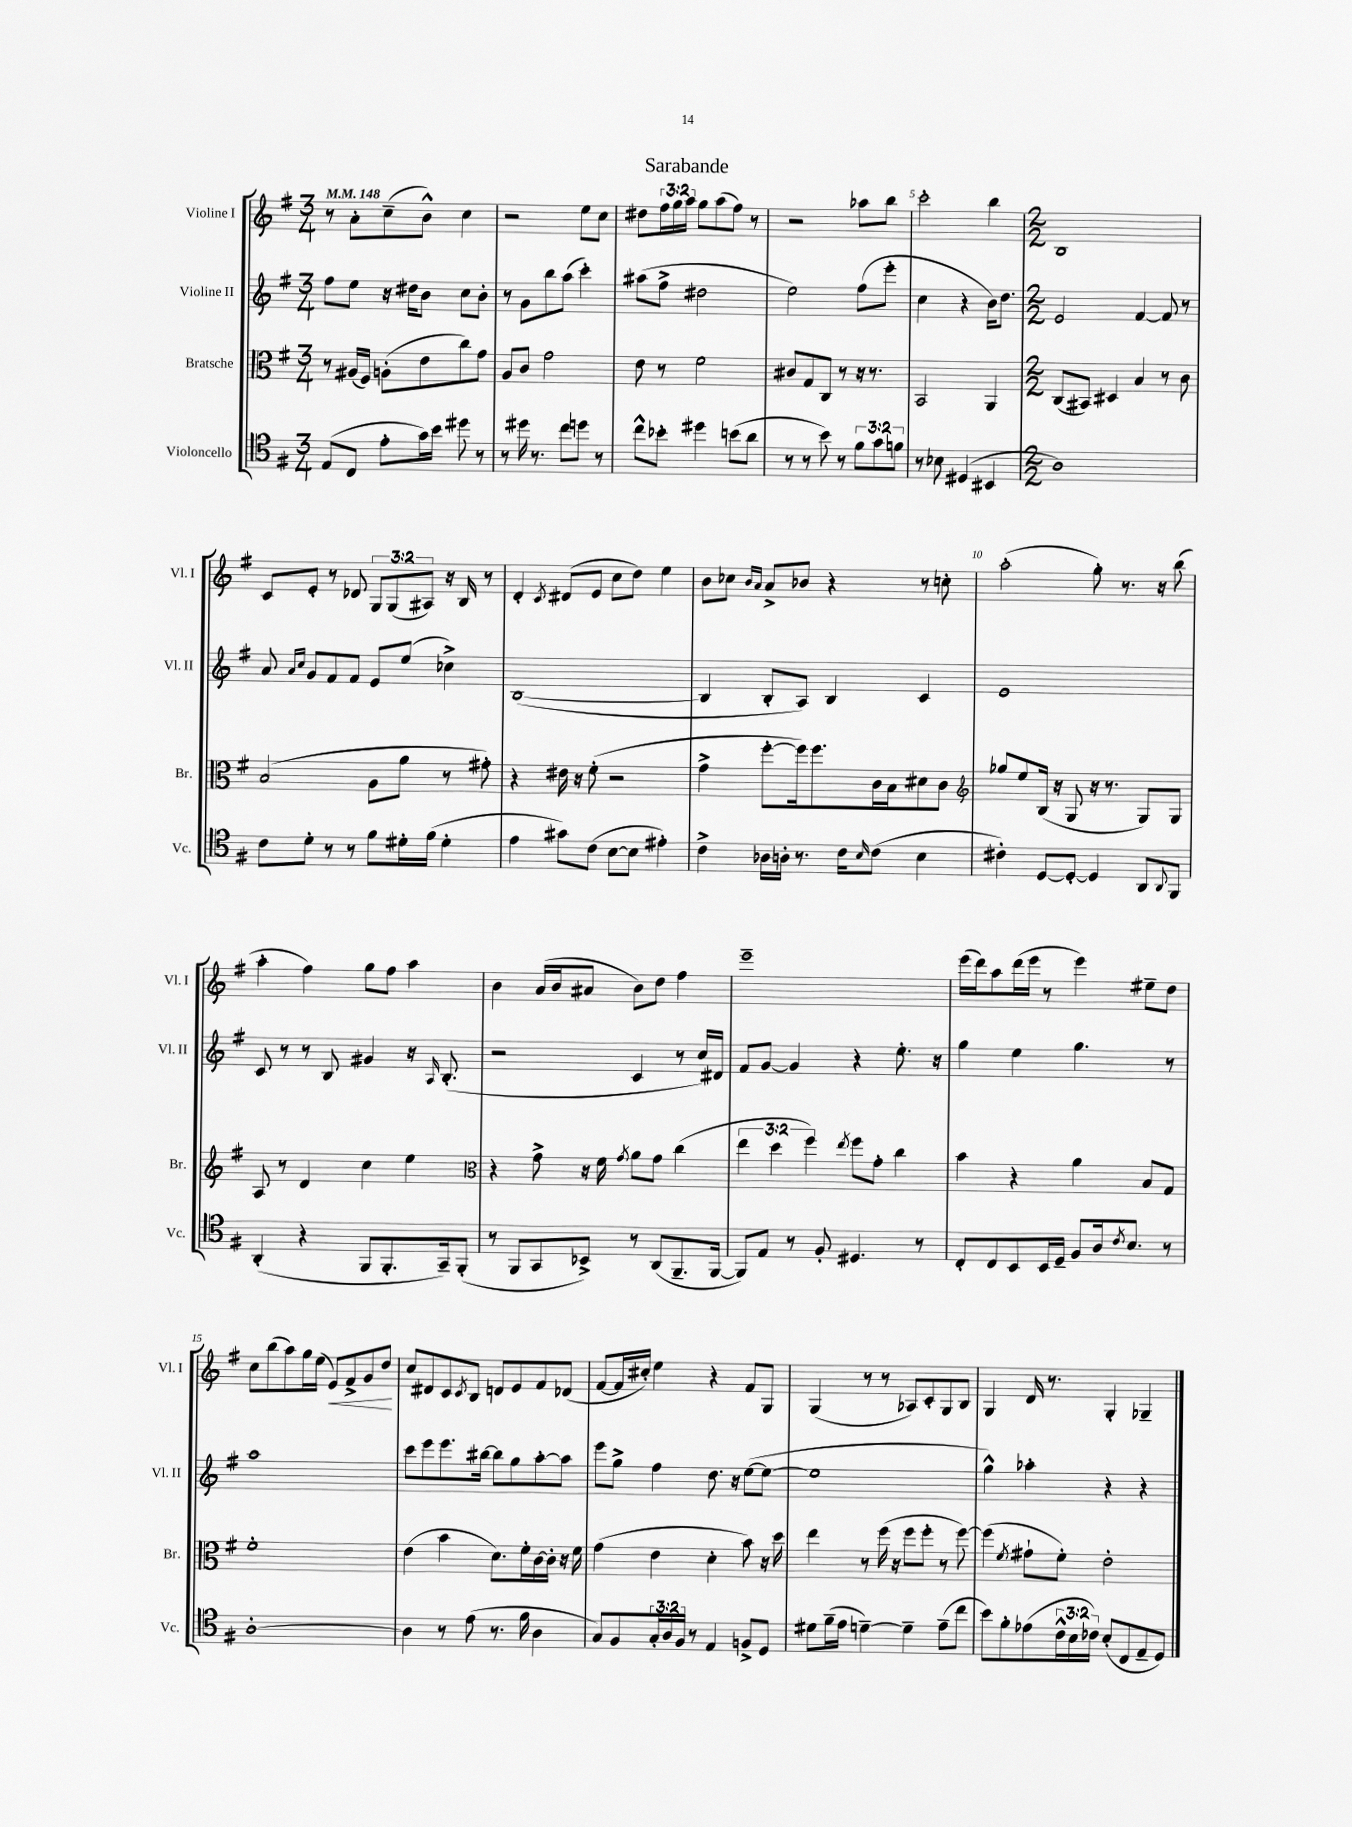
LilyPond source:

\header { title = "Sarabande" }
<<
\new StaffGroup <<
\new Staff = "s0" \with { instrumentName = "Violine I" shortInstrumentName = "Vl. I" } {
    \clef treble \key g \major \numericTimeSignature \time 3/4 \override Staff.TupletNumber.text = #tuplet-number::calc-fraction-text \tempo 4 = 148
    r8 a'8-. c''8--( b'8-^) c''4 |
    r2 e''8 c''8 |
    dis''8 \tuplet 3/2 { fis''16 g''16 a''16 } g''8 a''8( fis''8) r8 |
    r2 aes''8 b''8 |
    c'''2-. b''4 |
    \numericTimeSignature \time 2/2 b1 |
    c'8 e'8-. r8 des'8 \tuplet 3/2 { g8 g8( ais8) } r16 b16 r8 |
    d'4-. \acciaccatura { c'8 } dis'8( e'8 c''8 d''8) e''4 |
    b'8 ces''8 \grace { b'16 a'16 } a'8-> bes'8 r4 r8 c''8-. |
    a''2-.( g''8-.) r8. r16 b''8( |
    a''4-. fis''4) g''8 fis''8 a''4 |
    b'4 a'16( b'16 ais'8 b'8) d''8 fis''4 |
    e'''1-- |
    e'''16( d'''16) a''8 d'''16( e'''16 r8 e'''4) eis''8-- d''8 |
    c''8 b''8( a''8) g''16 e''16( e'8\<) fis'8-> g'8 d''8\! |
    c''8 dis'8 c'8 \acciaccatura { c'8 } b8 d'8 e'8 fis'8 des'8( |
    fis'8~ fis'16 cis''16-.) e''4 r4 fis'8 g8 |
    g4( r8 r8 aes8) c'8-. g8 b8 |
    g4 d'16 r8. g4-. ges4-- \bar "|." |
}
\new Staff = "s1" \with { instrumentName = "Violine II" shortInstrumentName = "Vl. II" } {
    \clef treble \key g \major \numericTimeSignature \time 3/4
    fis''8 e''8 r16 dis''16 b'8 c''8 b'8-. |
    r8 g'8 b''8 a''8( c'''4-.) |
    ais''8( fis''8-> dis''2 |
    e''2) fis''8( e'''8-. |
    c''4 r4 b'16) d''8. |
    \numericTimeSignature \time 2/2 e'2 fis'4~ fis'8 r8 |
    a'8 \grace { a'16 c''16 } g'8 fis'8 fis'8 e'8 e''8( ces''4->) |
    b1~( |
    b4 b8-. a8) b4 c'4 |
    e'1 |
    c'8 r8 r8 b8 gis'4 r16 \grace { a16 } b8.-.( |
    r2 c'4 r8 c''16) dis'16 |
    fis'8 g'8~ g'4 r4 e''8.-. r16 |
    g''4 e''4 g''4. r8 |
    a''1 |
    c'''8 e'''8 e'''8. bis''16~ bis''8 g''8 a''8~-. a''8 |
    e'''8 g''8-> fis''4 d''8. r16 e''8~( e''8~ |
    e''1 |
    g''4-^) aes''4-. r4 r4 \bar "|." |
}
\new Staff = "s2" \with { instrumentName = "Bratsche" shortInstrumentName = "Br." } {
    \clef alto \key g \major \numericTimeSignature \time 3/4 \override Staff.TupletNumber.text = #tuplet-number::calc-fraction-text
    r8 ais16( fis16) a8-.( e'8 c''8) g'8 |
    a8 c'8 g'2 |
    e'8 r8 fis'2 |
    cis'8 g8 c8 r8 r16 r8. |
    b,2 a,4 |
    \numericTimeSignature \time 2/2 c8( bis,8) dis4 b4 r8 c'8 |
    b2( a8 a'8 r8 gis'8-.) |
    r4 eis'16 r16 fis'8-.( r2 |
    g'4-> fis''8~-. fis''16) fis''8. c'16 b16 dis'8 c'8 |
    \clef treble ges''8 e''8 b16( r16 g8 r16 r8. g8) g8 |
    a8 r8 d'4 c''4 e''4 |
    \clef alto r4 g'8-> r16 fis'16 \acciaccatura { g'8 } a'8 g'8 c''4( |
    \tuplet 3/2 { e''4 d''4 fis''4) } \acciaccatura { e''8 } fis''8 g'8-. c''4 |
    b'4 r4 a'4 b8 g8 |
    fis'1-. |
    e'4( b'4 d'8.) fis'16-. c'16~ c'16-. r16 fis'16 |
    g'4( e'4 d'4-. b'8) r16 d''16 |
    e''4 r8 fis''16( r16 fis''8 fis''8-. r8 fis''8~) |
    fis''4( \acciaccatura { fis'8 } gis'8-! fis'8-.) e'2-. \bar "|." |
}
\new Staff = "s3" \with { instrumentName = "Violoncello" shortInstrumentName = "Vc." } {
    \clef tenor \key g \major \numericTimeSignature \time 3/4 \override Staff.TupletNumber.text = #tuplet-number::calc-fraction-text
    e8( c8 e'8-. g'16) b'16 dis''8 r8 |
    r8 dis''16 r8. c''8 d''8 r8 |
    c''8-^ bes'8-. dis''4 b'8( a'8 |
    r8 r8 b'8) r8 \tuplet 3/2 { fis'8 g'8 f'8 } |
    r8 bes8 dis4( bis,4 |
    \numericTimeSignature \time 2/2 a1) |
    c'8 d'8-. r8 r8 fis'8 dis'16-. fis'16( dis'4-. |
    e'4 gis'8) c'8( b8~ b8 eis'4-.) |
    c'4-> aes16 a16-. r8. c'16 \grace { b16 } c'8( b4 |
    cis'4-.) d8~ d8~-. d4 a,8 \appoggiatura { a,8 } fis,8 |
    a,4-.( r4 fis,8 fis,8.-. g,16--) fis,8-.( |
    r8 fis,8 g,8 bes,8->) r8 a,8( fis,8.-- fis,16~ |
    fis,8) e8 r8 fis8-. dis4. r8 |
    c8-. c8 b,8 b,16 d16-- fis8 a16 \acciaccatura { c'8 } b8. r8 |
    a1~-. |
    a4 r8 e'8( r8. fis'16 a4 |
    g8) fis8 \tuplet 3/2 { g16-. a16 fis16 } r8 e4 f8-> d8 |
    dis'8 fis'16--( e'16 d'4~--) d'4-- e'8--( c''8 |
    b'8) fis'8-. ees'8( \tuplet 3/2 { c'16-^ b16 ces'16) } b8-.( c8 e8-- d8) \bar "|." |
}
>>
>>
\layout { \context { \Score \override BarNumber.break-visibility = ##(#f #t #t) barNumberVisibility = #(every-nth-bar-number-visible 5) } }
